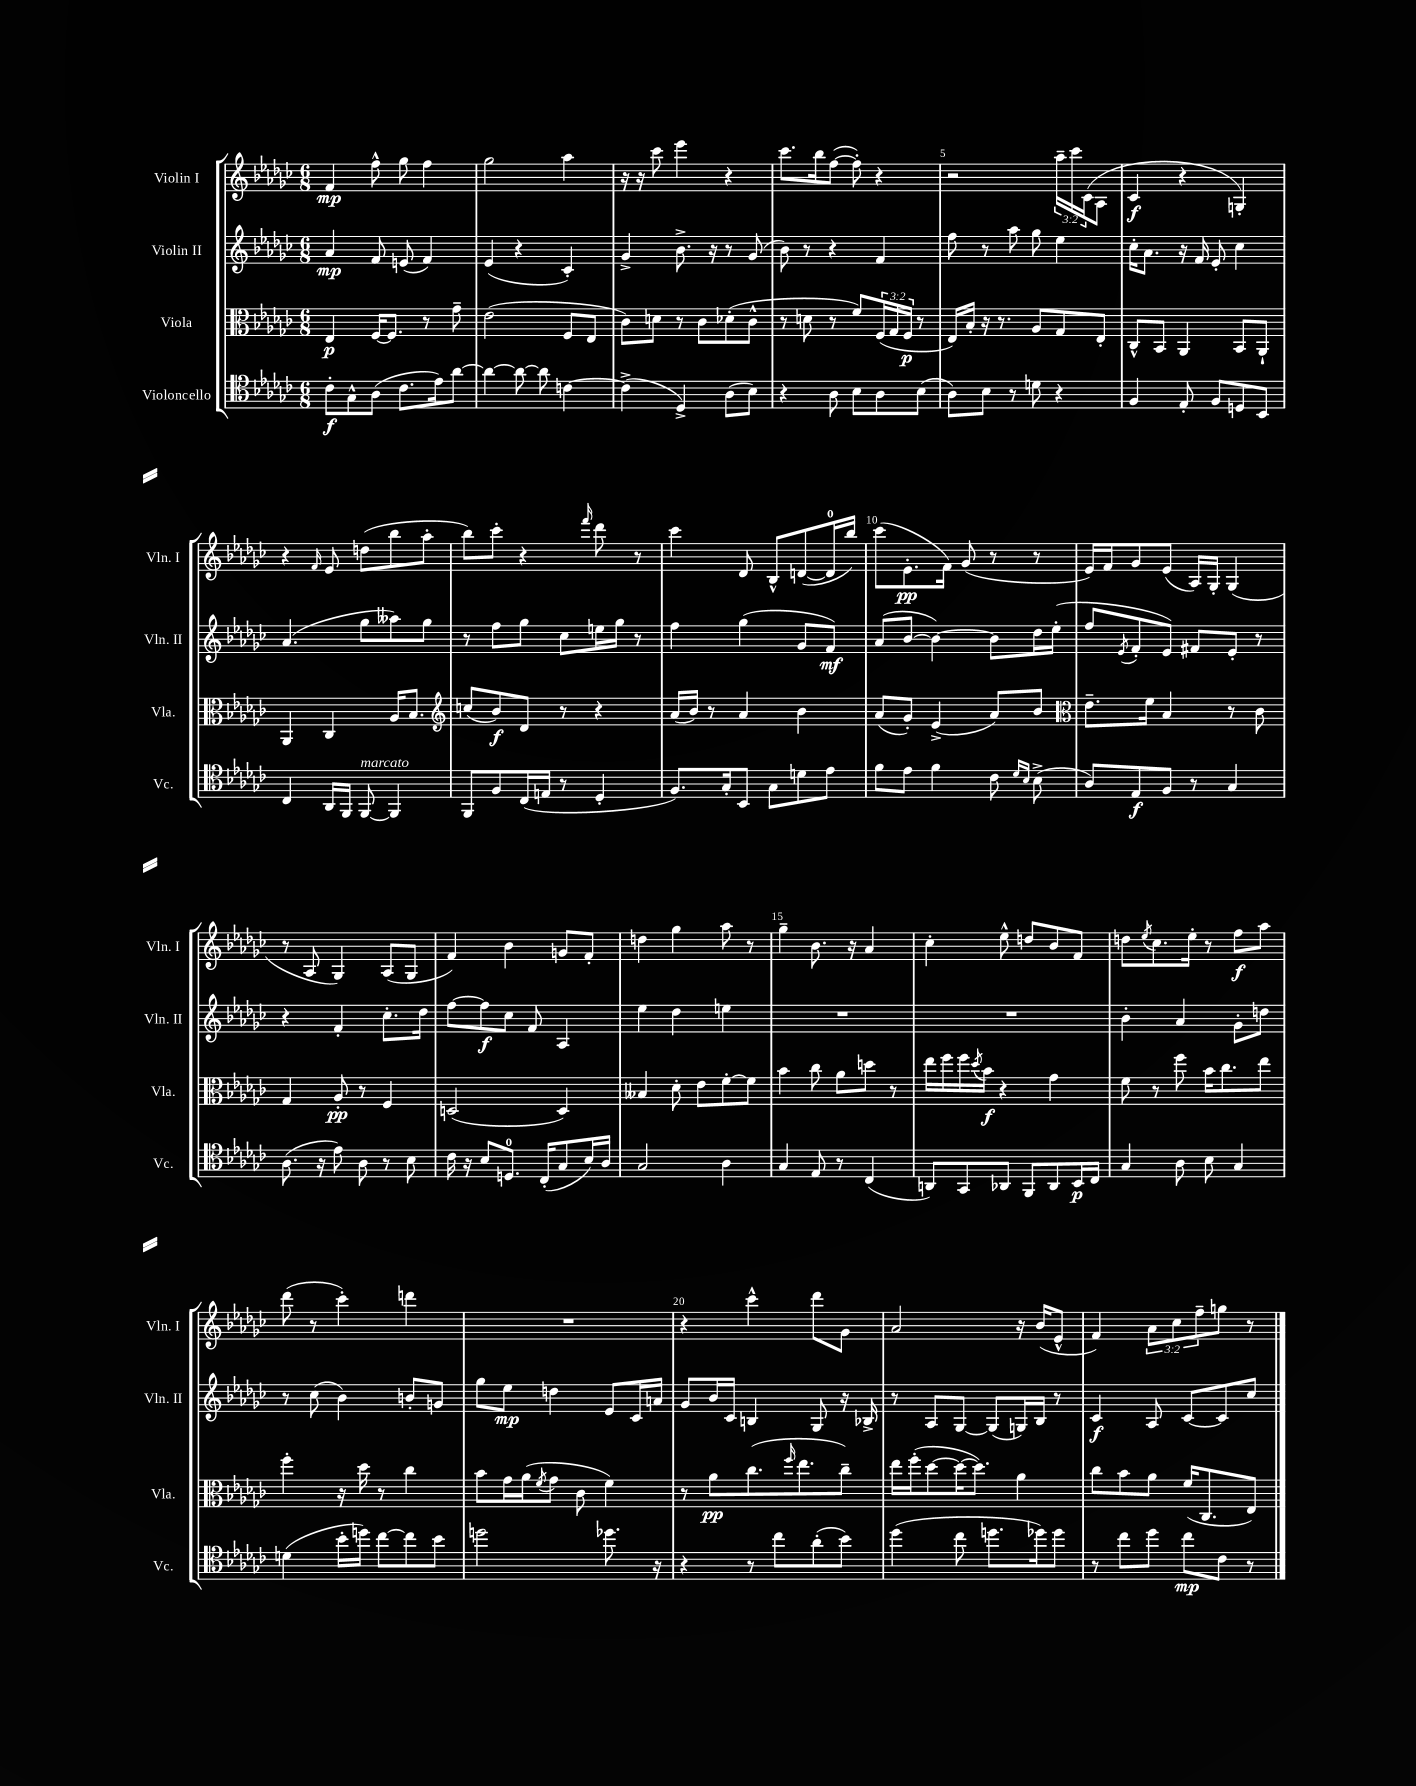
<<
\new StaffGroup <<
\new Staff = "s0" \with { instrumentName = "Violin I" shortInstrumentName = "Vln. I" } {
    \clef treble \key ges \major \numericTimeSignature \time 6/8 \override Staff.TupletNumber.text = #tuplet-number::calc-fraction-text
    f'4\mp f''8-^ ges''8 f''4 |
    ges''2 aes''4 |
    r16 r16 ces'''8 ees'''4 r4 |
    ces'''8. bes''16 f''8~( f''8-.) r4 |
    r2 \tuplet 3/2 { aes''16-- ces'''16 ces'16( } aes8 |
    ces'4\f r4 g4-.) |
    r4 \grace { f'16 } ees'8 d''8( bes''8 aes''8-. |
    bes''8) ces'''8-. r4 \grace { f'''16 } des'''8 r8 |
    ces'''4 des'8 bes8-^ d'8~( d'16-0 bes''16) |
    ces'''8( ees'8.-.\pp f'16) ges'8( r8 r8 |
    ees'16) f'16 ges'8 ees'8( aes16) ges16-. ges4( |
    r8 aes8 ges4) aes8( ges8 |
    f'4) bes'4 g'8 f'8-. |
    d''4 ges''4 aes''8 r8 |
    ges''4-- bes'8. r16 aes'4 |
    ces''4-. ees''8-^ d''8 bes'8 f'8 |
    d''8 \acciaccatura { ees''8 } ces''8. ees''16-. r8 f''8\f aes''8 |
    des'''8( r8 ces'''4-.) d'''4 |
    R2. |
    r4 ces'''4-^ des'''8 ges'8 |
    aes'2 r16 bes'16( ees'8-^ |
    f'4) \tuplet 3/2 { aes'8 ces''8 f''8-- } g''8 r8 \bar "|." |
}
\new Staff = "s1" \with { instrumentName = "Violin II" shortInstrumentName = "Vln. II" } {
    \clef treble \key ges \major \numericTimeSignature \time 6/8
    aes'4\mp f'8 e'8( f'4) |
    ees'4( r4 ces'4-.) |
    ges'4-> bes'8.-> r16 r8 ges'8( |
    bes'8) r8 r4 f'4 |
    f''8 r8 aes''8 ges''8 ees''4 |
    ces''16-. aes'8. r16 f'16 ees'8-. ces''4 |
    aes'4.( ges''8 aeses''8) ges''8 |
    r8 f''8 ges''8 ces''8 e''16 ges''16 r8 |
    f''4 ges''4( ges'8 f'8\mf) |
    aes'8( bes'8~ bes'4~) bes'8 des''16 ees''16-.( |
    f''8 \acciaccatura { ees'8 } f'8-. ees'8) fis'8 ees'8-. r8 |
    r4 f'4-. ces''8.-. des''16 |
    f''8~ f''8\f ces''8 f'8 aes4 |
    ees''4 des''4 e''4 |
    R2. |
    R2. |
    bes'4-. aes'4 ges'8-. d''8 |
    r8 ces''8( bes'4) b'8-. g'8 |
    ges''8 ees''8\mp d''4 ees'8 ces'16 a'16 |
    ges'8 bes'16 ces'16 b4 ges8 r16 bes16-> |
    r8 aes8 ges8~ ges8( g16) bes16 r8 |
    ces'4\f aes8 ces'8~ ces'8 ces''8 \bar "|." |
}
\new Staff = "s2" \with { instrumentName = "Viola" shortInstrumentName = "Vla." } {
    \clef alto \key ges \major \numericTimeSignature \time 6/8 \override Staff.TupletNumber.text = #tuplet-number::calc-fraction-text
    ees4\p f16~ f8. r8 ges'8-- |
    ees'2( f8 ees8 |
    ces'8) d'8 r8 ces'8 des'8-.( ces'8-^ |
    r8 d'8 r8 f'8) \tuplet 3/2 { f16( ges16 f16\p } r8 |
    ees16) bes16-. r16 r8. aes8 ges8 ees8-. |
    ces8-^ bes,8 aes,4 bes,8 aes,8-! |
    aes,4 ces4 aes16 bes8. |
    \clef treble c''8( bes'8\f) des'8 r8 r4 |
    aes'16( bes'16) r8 aes'4 bes'4 |
    aes'8( ges'8-.) ees'4->( aes'8) bes'8 |
    \clef alto ees'8.-- f'16 bes4 r8 ces'8 |
    ges4 aes8-.\pp r8 f4 |
    d2( d4) |
    beses4 des'8-. ees'8 f'8~-. f'8 |
    bes'4 ces''8 aes'8 d''8 r8 |
    ees''16 f''16 f''16 \acciaccatura { des''8 } bes'16\f r4 ges'4 |
    f'8 r8 f''8 bes'16 ces''8. ees''8 |
    f''4-. r16 des''16 r8 ces''4 |
    bes'8 ges'16 aes'16( \acciaccatura { f'8 } ges'8 ces'8 f'4) |
    r8 aes'8\pp ces''8.( \grace { f''16 } ees''8. ces''8--) |
    ees''16 f''16-.( des''8~ des''16~ des''8.) aes'4 |
    ces''8 bes'8 aes'8 f'16( ces8. ees8) \bar "|." |
}
\new Staff = "s3" \with { instrumentName = "Violoncello" shortInstrumentName = "Vc." } {
    \clef tenor \key ges \major \numericTimeSignature \time 6/8
    ces'8-.\f ges8-^ aes8( ces'8. ees'16) aes'8~ |
    aes'4~ aes'8~ aes'8 c'4~ |
    c'4->( des4->) aes8( bes8) |
    r4 aes8 bes8 aes8 bes8( |
    aes8) bes8 r8 d'8 r4 |
    f4 ees8-. f8 d8 bes,8 |
    ces4 aes,16 f,16 f,8~^\markup { \italic "marcato" } f,4 |
    f,8 f8 ces16( e16 r8 des4-. |
    f8.) ges16-. bes,8 ges8 d'8 ees'8 |
    f'8 ees'8 f'4 ces'8 \grace { des'16 bes16 } bes8->( |
    aes8) ees8\f f8 r8 ges4 |
    aes8.( r16 ees'8) aes8 r8 bes8 |
    ces'16 r16 bes8 d8.-0 ces16-.( ges8 bes16) aes16 |
    ges2 aes4 |
    ges4 ees8 r8 ces4( |
    a,8) ges,8 aes,8 f,8 aes,8 bes,16\p ces16 |
    ges4 aes8 bes8 ges4 |
    d'4( bes'16-. d''16) ces''8~ ces''8 bes'8 |
    d''2 des''8. r16 |
    r4 r8 ces''8 aes'8-.( bes'8) |
    des''4( ces''8 d''8. des''16) des''8 |
    r8 ces''8 des''8 ces''8\mp ces'8 r8 \bar "|." |
}
>>
>>
\layout { \context { \Score \override BarNumber.break-visibility = ##(#f #t #t) barNumberVisibility = #(every-nth-bar-number-visible 5) } }
